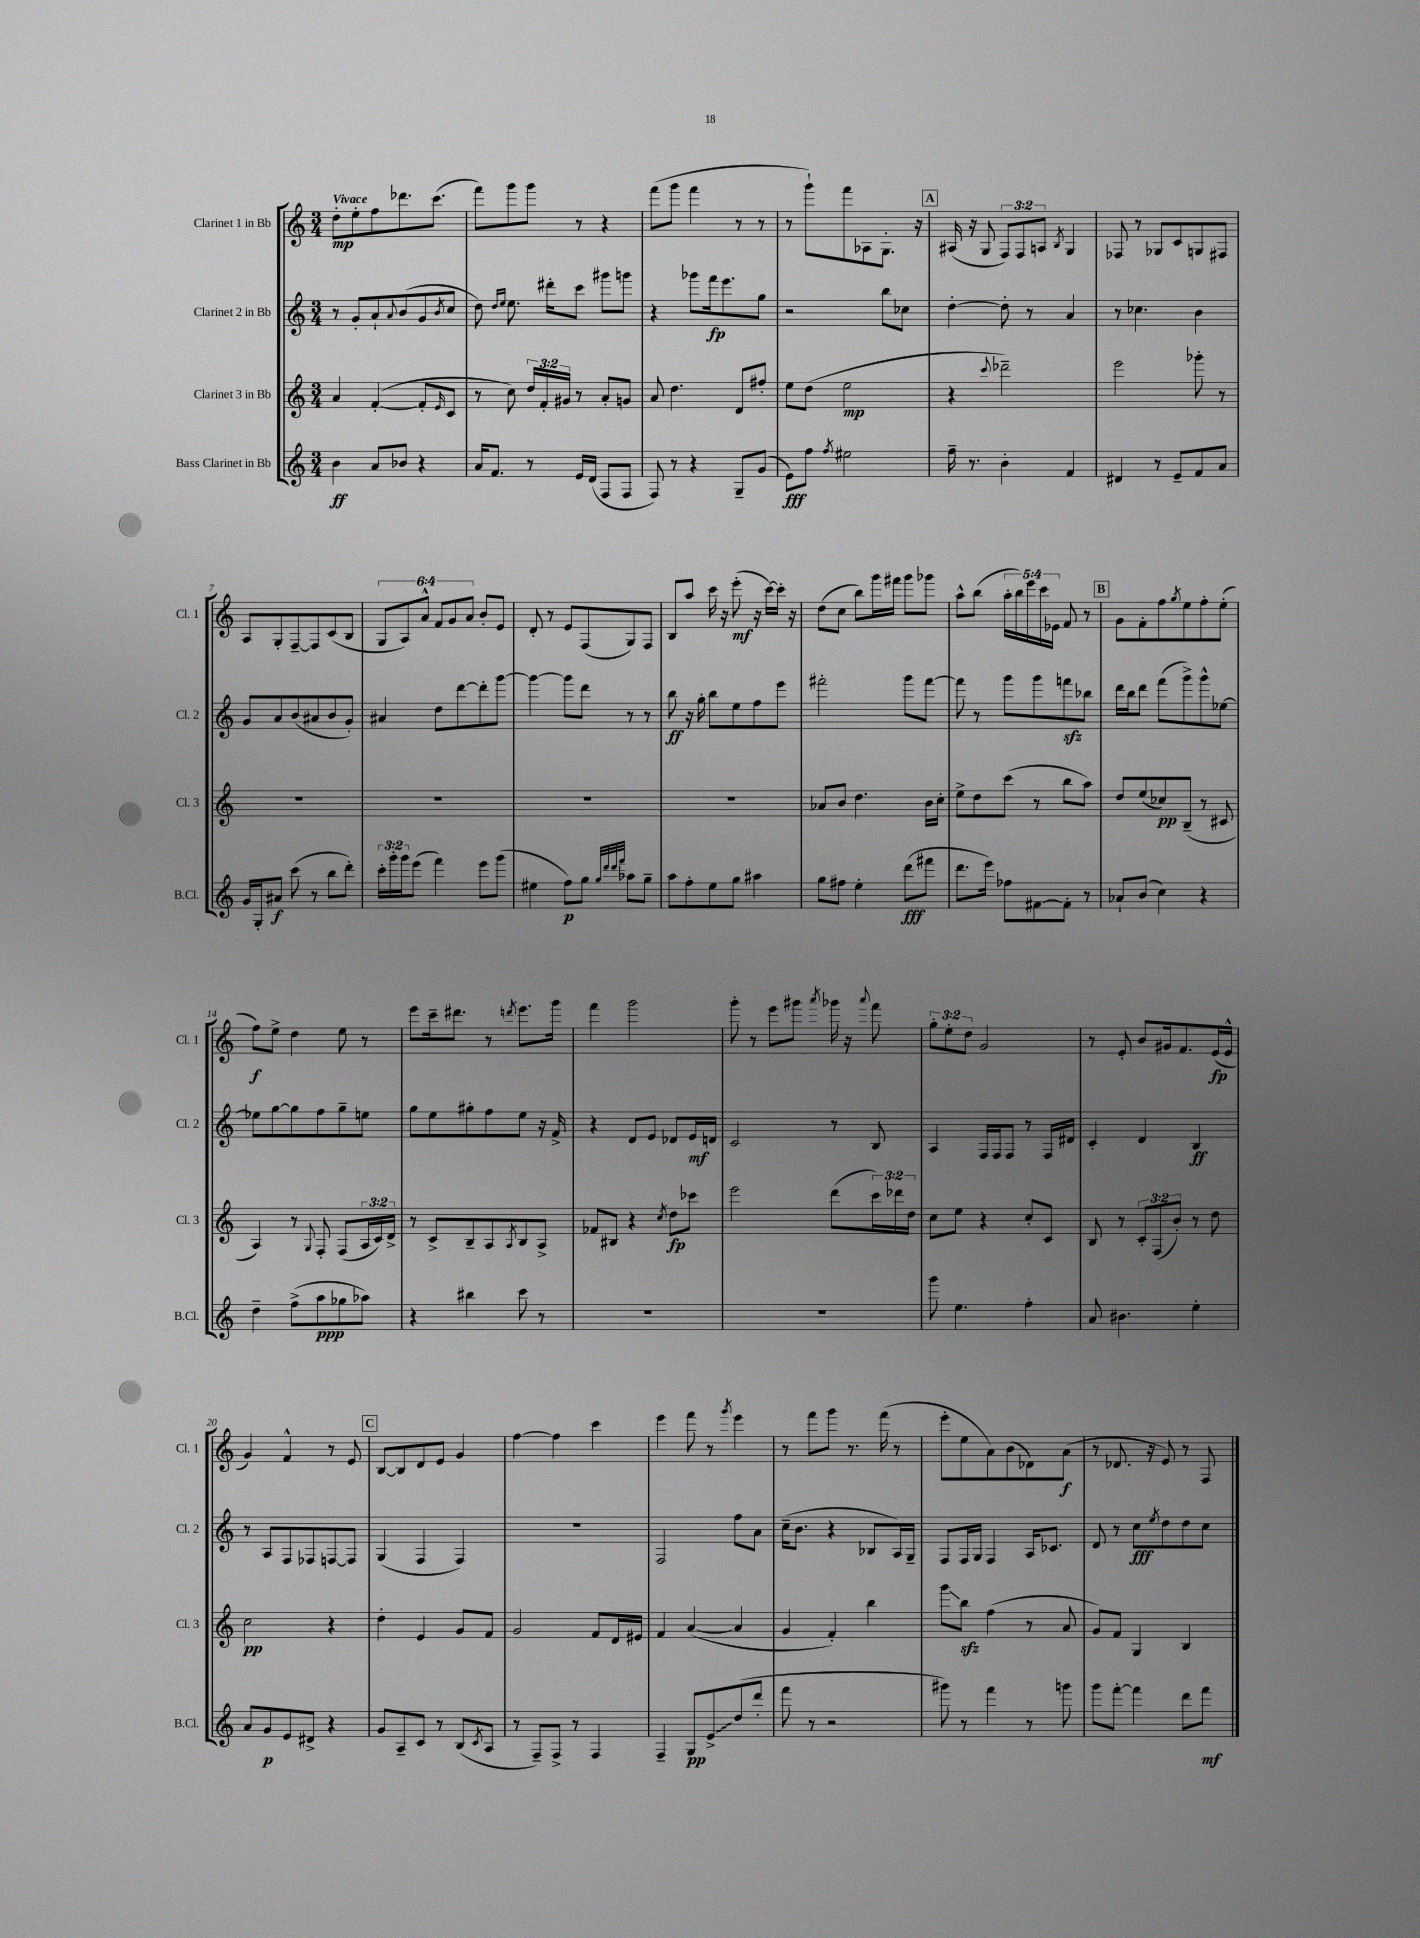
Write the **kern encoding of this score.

**kern	**kern	**kern	**kern
*staff4	*staff3	*staff2	*staff1
*clefG2	*clefG2	*clefG2	*clefG2
*k[]	*k[]	*k[]	*k[]
*M3/4	*M3/4	*M3/4	*M3/4
4b	4a	8r	8dd'
.	.	8g'	8ee'
8a	([4f'	8a`	8ff
.	.	8qqa	.
8b-	.	(8b	8.ddd-
4r	8f']	8g	.
.	.	.	(8.ccc
.	16qqe	8qb	.
.	8c	8cc	.
=	=	=	=
16a	8r	8dd)	8fff)
8.f	.	.	.
.	.	16qqdd	.
.	.	16qqee	.
.	8cc)	8.ee	8ggg
8r	24dd	.	8ggg
.	24f'	.	.
.	.	16ddd#'	.
.	24g#	.	.
16e	8r	8ccc	8r
(16d	.	.	.
8F	8a'	8ggg#	4r
8F	8g	8ggg	.
=	=	=	=
8F)	8a	4r	(8fff
8r	4.dd	.	8ggg
4r	.	8ggg-	4fff
.	.	16fff	.
.	.	8.eee	.
8G~	8d	.	8r
(8g	8ff#'	8gg	8r
=	=	=	=
8e)	8ee	2r	8r
8ff	(8dd	.	8ggg`)
8qff	.	.	.
2ee#	2ee	.	8fff
.	.	.	8A-
.	.	8bb	8.G'
.	.	8cc-	.
.	.	.	16r
=	=	=	=
16ff~	4r	[4dd'	(16A#
8.r	.	.	16r
.	.	.	8G
.	8qqccc	.	.
4b'	2ddd-~)	8dd']	12F)
.	.	.	12F
.	.	8r	.
.	.	.	12A
.	.	.	8qB
4f	.	4a	4G
=	=	=	=
4d#	2eee	8r	8F-
.	.	4.cc-	8r
8r	.	.	8G-
8e~	.	.	8c
8f	8ggg-'	4b	8G
8a	8r	.	8F#
=	=	=	=
16g	2.r	8g	8A
16G'	.	.	.
8a#	.	8a	8G'
(8ccc	.	(8b	[8F~
8r	.	8a#	8F]
8bb	.	8b	(8c
8ddd')	.	8g')	8B
=	=	=	=
24ccc'	2.r	4a#	12G
24ggg'	.	.	.
24ggg	.	.	12A)
(8eee	.	.	.
.	.	.	12a^^
4fff)	.	8dd	12f
.	.	.	12g
.	.	[8ddd	.
.	.	.	12a
8eee	.	8ddd']	8b'
(8ggg	.	[8ggg	8e
=	=	=	=
4ee#	2.r	4ggg_	8d'
.	.	.	8r
8ff)	.	8ggg]	8e
8gg	.	8ddd	(8F
32qqgg	.	.	.
32qqddd	.	.	.
32qqddd	.	.	.
32qqfff	.	.	.
8aa-	.	8r	8G)
8gg~	.	8r	8F
=	=	=	=
8aa	2.r	8bb	8B
8ff'	.	16r	8aa
.	.	16gg'	.
8ee	.	8bb	16ccc
.	.	.	16r
8gg	.	8ee	(8eee'
4aa#	.	8ff	16r
.	.	.	[16ccc)
.	.	8eee	16ccc']
.	.	.	16r
=	=	=	=
8gg	8a-	2fff#'	(8dd
8ff#	8b	.	8cc
4ee'	4.dd	.	8bb)
.	.	.	16ggg
.	.	.	16fff#
(8ddd	.	8ggg	8ggg
8fff#	16b	[8fff#	8ggg-
.	16cc'	.	.
=	=	=	=
8.ddd	8ee^	8fff#]	8aa^^
.	8dd	8r	(8bb
16eee)	.	.	.
8ff-	(8ccc	8ggg	20aa'
.	.	.	20bb)
.	.	.	20eee
[8f#	8r	8ggg	.
.	.	.	20ccc
.	.	.	20e-
8f#']	8bb	8fff	8f
8r	8aa)	8bb-	8r
=	=	=	=
8a-`	8dd	16ddd	8g
.	.	16bb	.
(8b	(8ee	8ddd	8f'
4cc)	8cc-)	(8fff	8ff
.	.	.	8qgg
.	(8B~	8ggg^)	8ee
4r	8r	8ggg^^	8ff'
.	8c#	[8ee-	(8ee'
=	=	=	=
4dd~	4A)	8ee-]	8ff)
.	.	[8gg	8ee^
(8ff^	8r	8gg]	4dd
.	8qqG	.	.
8aa	8F'	8ff	.
8gg-	(8F	8gg~	8ee
8aa-)	24A	8ee	8r
.	24c)	.	.
.	24d^	.	.
=	=	=	=
4r	8r	8gg	8eee
.	8c^	8ee	16ccc~
.	.	.	8.ddd#
4bb#	8B~	8gg#'	.
.	8A	8ff	8r
.	8qA	.	8qddd
8ccc	8B	8ee	8.eee
8r	8A^	16r	.
.	.	16f^	16ggg
=	=	=	=
2.r	8f-	4r	4fff
.	8B#	.	.
.	4r	8d	2ggg
.	.	8e	.
.	8qcc	.	.
.	8dd	8d-	.
.	8ccc-	16e	.
.	.	16d	.
=	=	=	=
2.r	2eee	2c	8ggg'
.	.	.	8r
.	.	.	8eee
.	.	.	8ggg#
.	.	.	8qaaa
.	(8ddd	8r	16ggg-
.	.	.	16r
.	.	.	8qqaaa
.	24ccc)	8B	8fff
.	24ddd-	.	.
.	24dd	.	.
=	=	=	=
8ggg	8cc	4A	12gg'
.	.	.	12ee'
4.ee	8ee	.	.
.	.	.	12dd
.	4r	16F	2g
.	.	16F	.
.	.	8F	.
4ff'	8cc'	8r	.
.	8c	16F	.
.	.	16d#	.
=	=	=	=
8a	8B	4c'	8r
4.b#	8r	.	8e'
.	12c'	4d	8b
.	(12F	.	.
.	.	.	16g#
.	12b')	.	.
.	.	.	8.f
4ee'	8r	4B	.
.	8dd	.	(16e
.	.	.	16e^^
=	=	=	=
8a	2cc	8r	4g)
8g	.	8A	.
8e	.	8F	4f^^
8d#^	.	8F-	.
4r	4r	[8F	8r
.	.	8F]	8e
=	=	=	=
8g	4dd'	(4G	[8B
8A~	.	.	8B]
8c	4e	4F	8d
8r	.	.	8e
(8B	8g	4F)	4g
8qc	.	.	.
8A	8f	.	.
=	=	=	=
8r	2g	2.r	[4ff
8F~)	.	.	.
8F^	.	.	4ff]
8r	.	.	.
4F	8f	.	4ccc
.	16d	.	.
.	16e#	.	.
=	=	=	=
4F~	4f	2F	4eee
8G	([4a	.	8fff
8e^	.	.	8r
.	.	.	8qggg
(8dd	4a]	8ff	4eee
8ddd'	.	8a	.
=	=	=	=
8fff	4g	(16cc~	8r
.	.	8.b	.
8r	.	.	8fff
2r	4f')	4r	8ggg
.	.	.	8.r
.	4bb	8B-	.
.	.	.	(16fff
.	.	16A)	8r
.	.	16G~	.
=	=	=	=
8ggg#)	8ggg	8F	8eee'
8r	8bb	16F	8ee
.	.	16G	.
4fff	(4ff	4F	8a)
.	.	.	(8b
8r	8r	16A	8d-)
.	.	8.c-	.
8ggg	8a	.	(8a
=	=	=	=
8ggg	8g)	8d	8r
[8fff'	8f	8r	8.d-
4fff]	4G	8cc	.
.	.	.	16r
.	.	8qee	.
.	.	8dd	8e)
8ddd	4B	8dd	8r
8fff	.	8cc	8F
==	==	==	==
*-	*-	*-	*-
